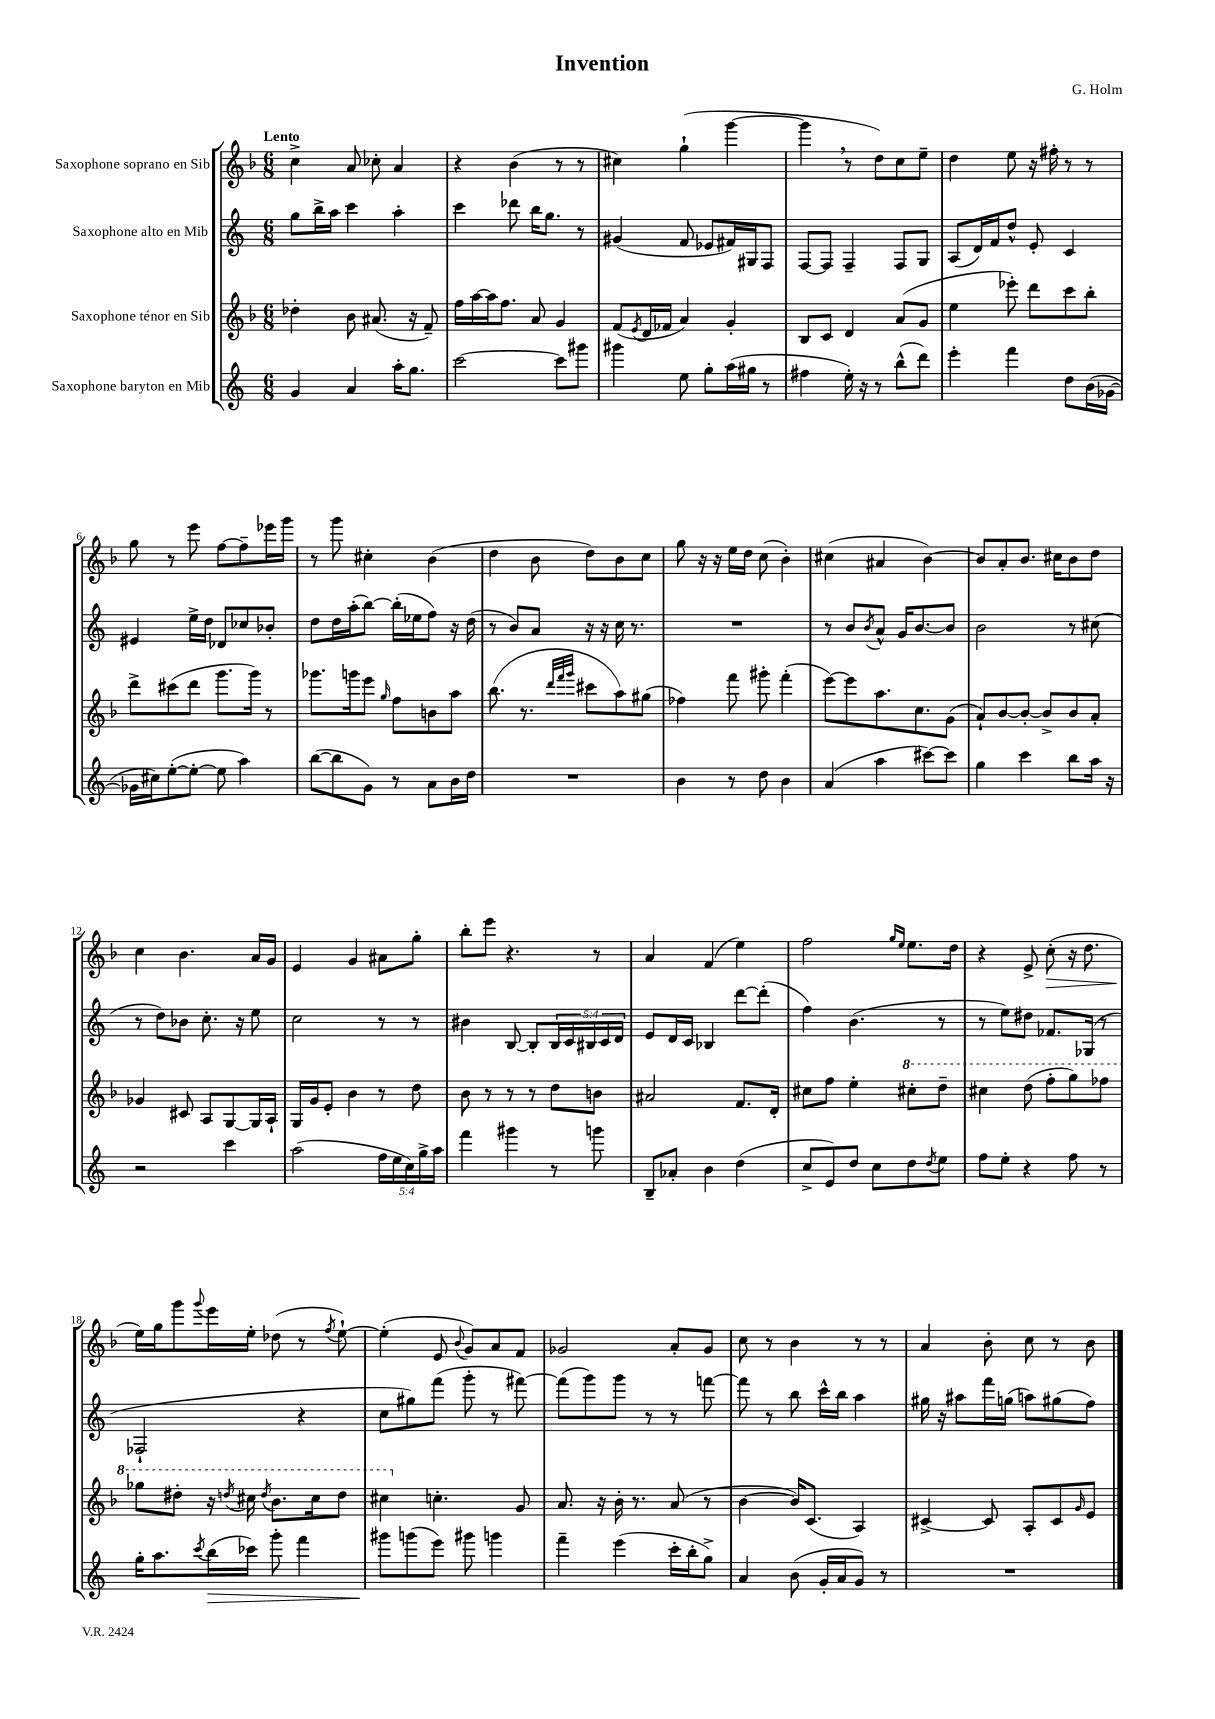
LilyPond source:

\header { title = "Invention" composer = "G. Holm" }
<<
\new StaffGroup <<
\new Staff = "s0" \with { instrumentName = "Saxophone soprano en Sib" } {
    \clef treble \key f \major \numericTimeSignature \time 6/8 \tempo "Lento"
    c''4-> a'8 ces''8-. a'4 |
    r4 bes'4( r8 r8 |
    cis''4) g''4-!( g'''4~ |
    g'''4 \breathe r8 d''8) c''8 e''8-- |
    d''4 e''8 r16 fis''16-. r8 r8 |
    g''8 r8 e'''8 f''8~ f''8-- ees'''16 g'''16 |
    r8 g'''8 cis''4-. bes'4( |
    d''4 bes'8 d''8) bes'8 c''8 |
    g''8 r16 r16 e''16 d''16 c''8( bes'4-.) |
    cis''4( ais'4 bes'4~) |
    bes'8 a'8-. bes'8. cis''16 bes'8 d''8 |
    c''4 bes'4. a'16 g'16 |
    e'4 g'4 ais'8 g''8-. |
    bes''8-. e'''8 r4. r8 |
    a'4 f'4( e''4) |
    f''2 \grace { g''16 e''16 } e''8. d''16 |
    r4 e'8-> c''8-.\>( r16 d''8. |
    e''16\!) g''16 g'''8 \appoggiatura { g'''8 } e'''16 e''16-. des''8( r8 \acciaccatura { f''8 } e''8~-!) |
    e''4-.( e'8 \appoggiatura { bes'8 } g'8) a'8 f'8 |
    ges'2 a'8-. ges'8 |
    c''8 r8 bes'4 r8 r8 |
    a'4 bes'8-. c''8 r8 bes'8 \bar "|." |
}
\new Staff = "s1" \with { instrumentName = "Saxophone alto en Mib" } {
    \clef treble \key c \major \numericTimeSignature \time 6/8 \override Staff.TupletNumber.text = #tuplet-number::calc-fraction-text
    g''8 b''16-> a''16 c'''4 a''4-. |
    c'''4 des'''8 b''16 g''8. r8 |
    gis'4( f'8 ees'8 fis'16) gis16 f8 |
    f8~ f8 f4-- f8 g8 |
    a8( d'16) f'16 d''8-^ e'8-. c'4 |
    eis'4 e''16-> d''16 des'8 ces''8 bes'8-. |
    d''8 d''16 a''16-.( b''8~) b''16-.( ees''16 f''8) r16 d''16( |
    r8 b'8) a'8 r16 r16 c''16 r8. |
    R2. |
    r8 b'8 \acciaccatura { b'8 } a'8-^ g'16 b'8.~ b'8 |
    b'2 r8 cis''8( |
    r8 d''8) bes'8 c''8.-. r16 e''8 |
    c''2 r8 r8 |
    bis'4 b8~ b8-. \tuplet 5/4 { b16 c'16 bis16 c'16 d'16 } |
    e'8 d'16 c'16 bes4 d'''8~ d'''8-.( |
    f''4) b'4.( r8 |
    r8 e''8) dis''8 fes'8. ges16( r8 |
    fes2-! r4 |
    c''8 gis''8) f'''8( g'''8-. r8 fis'''8~) |
    fis'''8( g'''8) g'''8 r8 r8 f'''8~ |
    f'''8 r8 b''8 c'''16-^ b''16 a''4 |
    gis''16 r16 ais''8 f'''16 g''16( a''8) gis''8( f''8) \bar "|." |
}
\new Staff = "s2" \with { instrumentName = "Saxophone ténor en Sib" } {
    \clef treble \key f \major \numericTimeSignature \time 6/8
    des''4-. bes'8 ais'8.( r16 f'8--) |
    f''16 a''16~ a''16 f''8. a'8 g'4 |
    f'8( \acciaccatura { e'8 } d'16 fes'16 a'4) g'4-. |
    bes8 c'8 d'4 a'8( g'8 |
    e''4 ees'''8-.) d'''8 c'''8 bes''8-. |
    d'''8-> cis'''8( d'''8 g'''8. g'''16) r8 |
    ges'''8. g'''16 e'''8 \grace { g''16 } f''8 b'8 a''8 |
    bes''8.( r8. \grace { d'''32 f'''32 g'''32 } cis'''8 a''8) gis''8( |
    fes''4) f'''8 gis'''8-. f'''4-.( |
    e'''8~) e'''8 a''8. c''8. g'8( |
    a'8-!) bes'8~ bes'8~-. bes'8-> bes'8 a'8-. |
    ges'4 cis'8 a8 g8~ g16 a16-! |
    g16 g'16 e'8-. bes'4 r8 d''8 |
    bes'8 r8 r8 r8 d''8 b'8 |
    ais'2 f'8. d'16-. |
    cis''8 f''8 e''4-. \ottava #1 cis'''8-. d'''8-- |
    cis'''4 d'''8( f'''8-. g'''8) fes'''8 |
    ges'''8 dis'''8-. r16 \acciaccatura { d'''8 } cis'''16 \acciaccatura { d'''8 } bes''8. cis'''16 d'''8 |
    cis'''4 \ottava #0 c''!4.-. g'8 |
    a'8. r16 bes'16-. r8. a'8( r8 |
    bes'4~ bes'16) c'8.( a4) |
    cis'4~-> cis'8 a8-. cis'8 \grace { g'16 } e'8 \bar "|." |
}
\new Staff = "s3" \with { instrumentName = "Saxophone baryton en Mib" } {
    \clef treble \key c \major \numericTimeSignature \time 6/8 \override Staff.TupletNumber.text = #tuplet-number::calc-fraction-text
    g'4 a'4 a''16-. g''8. |
    c'''2~ c'''8 gis'''8 |
    gis'''4 e''8 g''8-. a''16( gis''16 r8 |
    fis''4 e''16-.) r16 r8 b''8-^( d'''8) |
    e'''4-. f'''4 d''8 b'16( ges'16~ |
    ges'16 cis''16) e''8~-.( e''8~-. e''8 a''4) |
    b''8~( b''8 g'8) r8 a'8 b'16 d''16 |
    R2. |
    b'4 r8 d''8 b'4 |
    a'4( a''4 cis'''8~) cis'''8 |
    g''4 c'''4 b''8 a''16 r16 |
    r2 c'''4 |
    a''2( \tuplet 5/4 { f''16 e''16 c''16) g''16-> a''16 } |
    f'''4 gis'''4 r8 g'''8 |
    b8-- aes'8-. b'4 d''4( |
    c''8-> e'8) d''8 c''8 d''8 \acciaccatura { d''8 } e''8 |
    f''8 e''8-. r4 f''8 r8 |
    g''16-. a''8. \acciaccatura { c'''8 } b''16\>( ces'''16) g'''8-. f'''4 |
    gis'''8\! g'''8( e'''8) gis'''8 g'''4 |
    f'''4-- e'''4( c'''16-. b''16-. g''8->) |
    a'4 b'8( g'16-. a'16 g'8) r8 |
    R2. \bar "|." |
}
>>
>>
